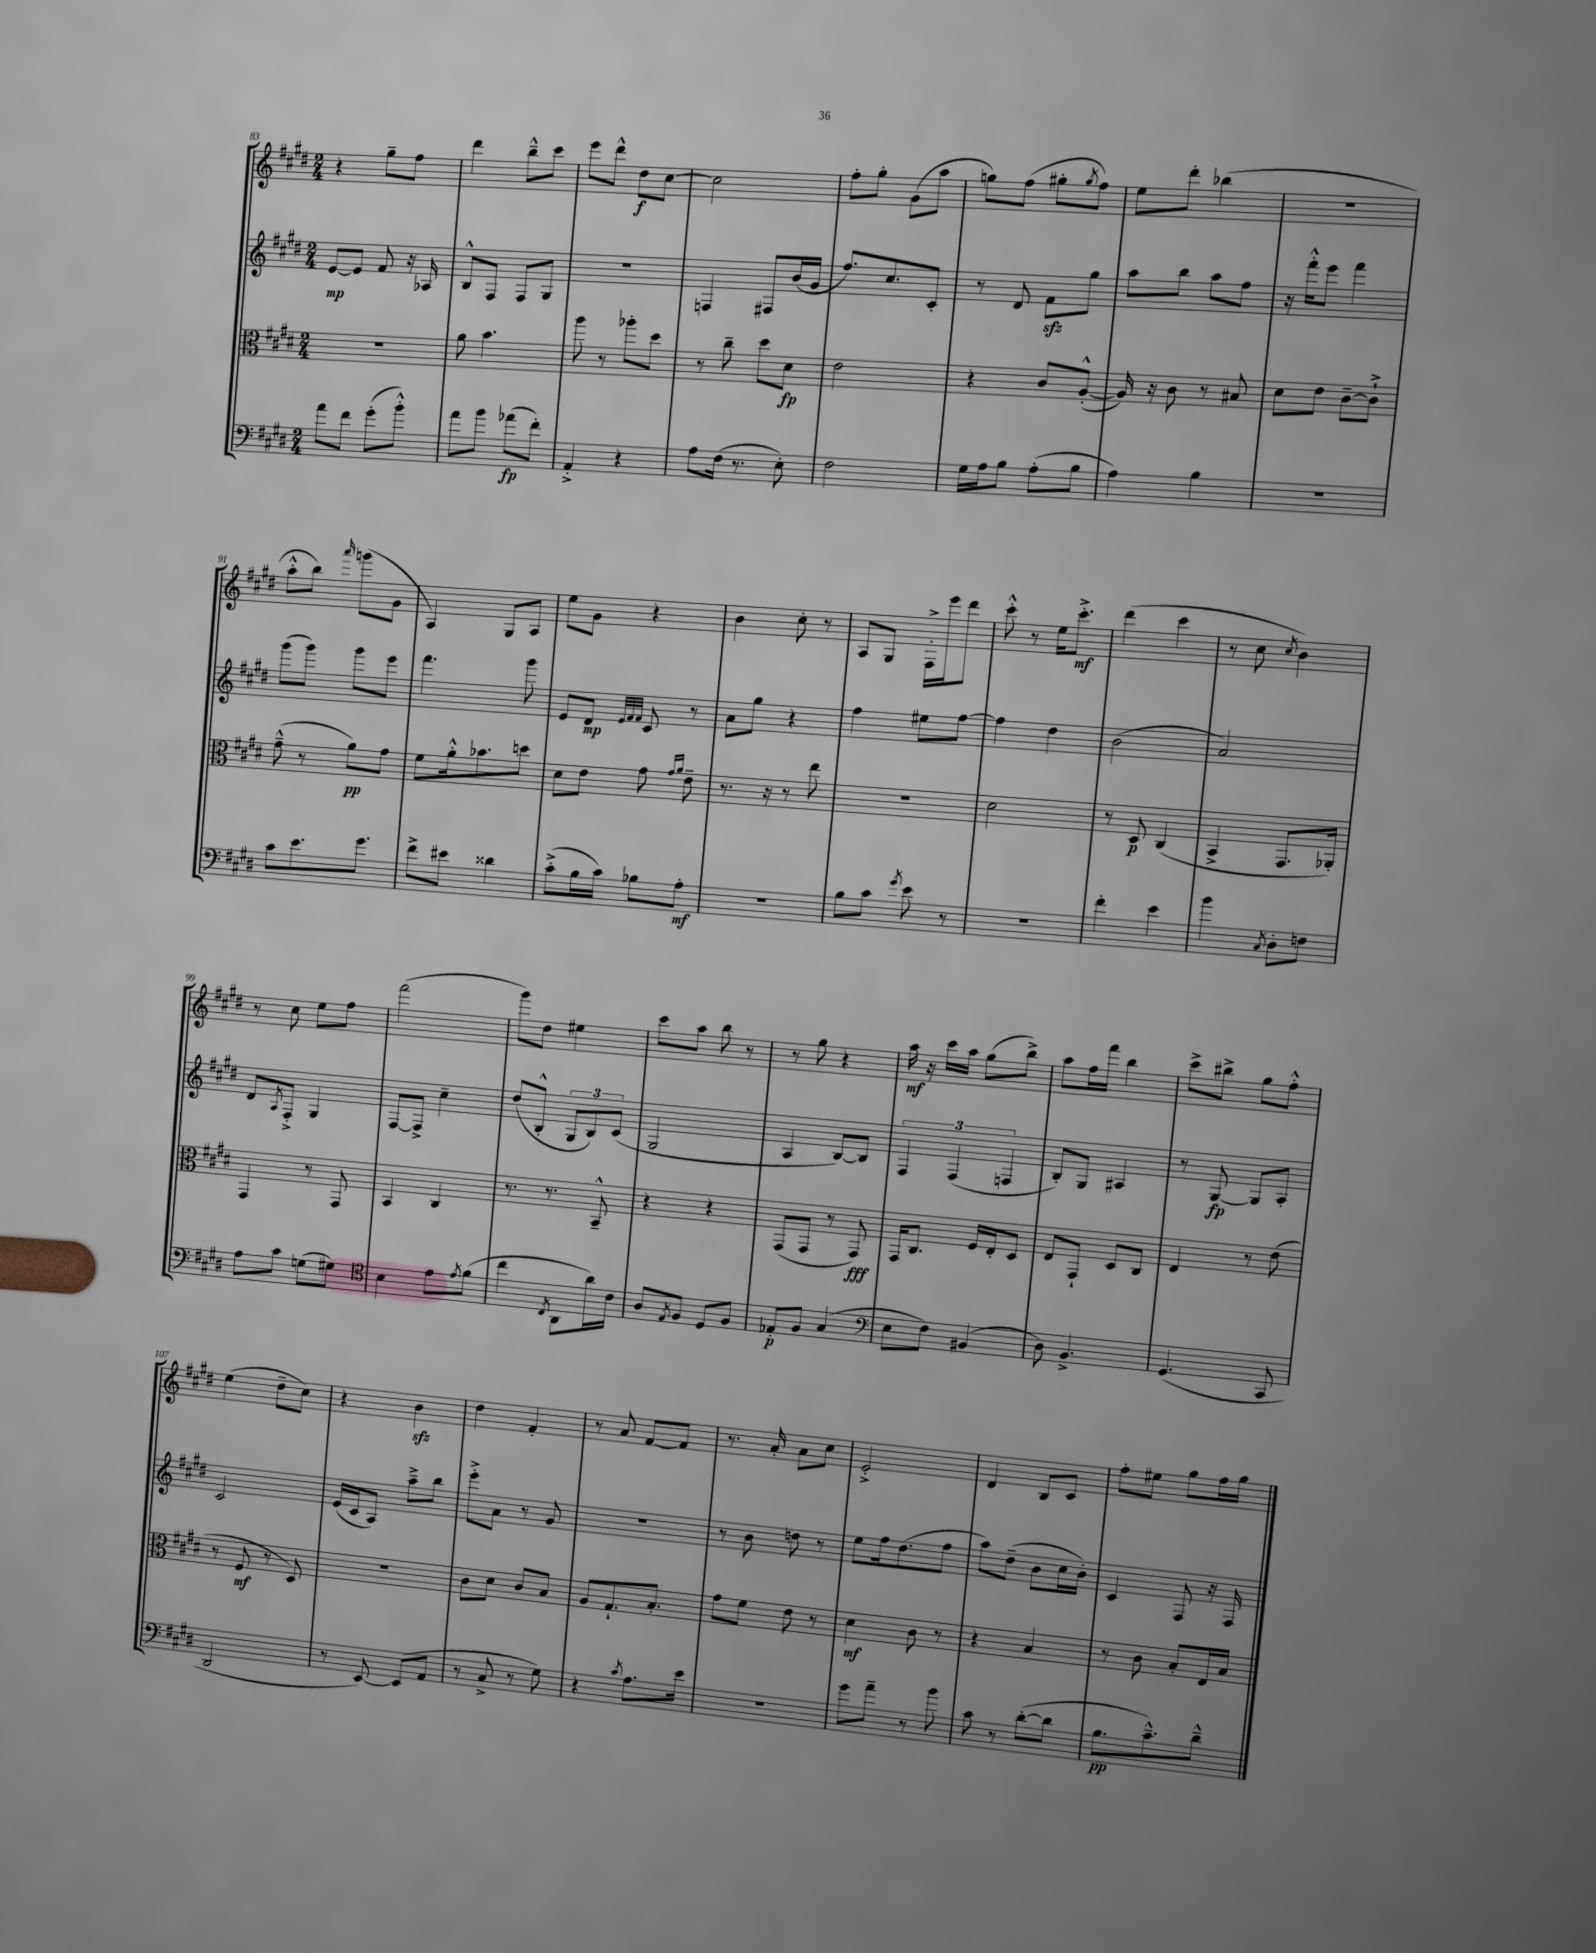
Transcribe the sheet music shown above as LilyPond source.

<<
\new StaffGroup <<
\new Staff = "s0" {
    \clef treble \key e \major \numericTimeSignature \time 2/4
    r4 gis''8-- fis''8 |
    dis'''4 b''8---^ cis'''8 |
    e'''8 dis'''8-^ dis''8\f cis''8~ |
    cis''2 |
    fis''8-. gis''8-. gis'8( a''8 |
    g''8) fis''8( gis''8-. \acciaccatura { gis''8 } fis''8) |
    e''8 dis'''8-. bes''4( |
    R2 |
    a''8-.-^ b''8) \grace { a'''16 } g'''8( gis'8 |
    a4) gis8 a8 |
    e''8 gis'8 r4 |
    b'4 cis''8-. r8 |
    a8 gis8 fis16-.-> e'''16 dis'''8 |
    cis'''8-.-^ r8 e''16 cis'''8.-.->\mf |
    dis'''4( cis'''4 |
    r8 cis''8 \acciaccatura { cis''8 } b'4) |
    r8 cis''8 e''8 fis''8 |
    fis'''2( |
    gis'''8) dis''8 eis''4 |
    cis'''8 a''8 b''8 r8 |
    r8 gis''8 r4 |
    a''16\mf r16 cis'''16 a''16 gis''8( b''8->) |
    a''8 fis''16 fis'''16 b''4 |
    cis'''8-> bis''8-> gis''8 fis''8-.-^ |
    e''4( dis''8-- cis''8) |
    r4 b'4\sfz |
    dis''4 fis'4-. |
    r8 a'8 fis'8~ fis'8 |
    r8. a'16-. a'8 cis''8 |
    e'2-.-> |
    dis'4 b8 cis'8 |
    fis''8-. eis''8 gis''8 fis''16 gis''16 \bar "|." |
}
\new Staff = "s1" {
    \clef treble \key e \major \numericTimeSignature \time 2/4
    e'8~\mp e'8 fis'8 r16 aes16 |
    b8-^ fis8 fis8 gis8 |
    r2 |
    f4 fis8 b'16( gis'16 |
    fis''8.) cis''8. cis'8-. |
    r8 dis'8 fis'8\sfz gis''8 |
    a''8 b''8 a''8 fis''8 |
    r16 fis'''16-.-^ e'''8 fis'''4 |
    gis'''8( gis'''8) gis'''8 e'''8 |
    fis'''4. gis'''8 |
    e'8 dis'8\mp \grace { e'32 fis'32 fis'32 } cis'8 r8 |
    a'8 gis''8 r4 |
    fis''4 eis''8 fis''8~ |
    fis''4 dis''4 |
    b'2( |
    a'2) |
    dis'8 \acciaccatura { a8 } fis8-.-> gis4 |
    fis8~ fis8-> cis''4-- |
    dis''8( b8-.-^ \tuplet 3/2 { gis8 b8) cis'8( } |
    gis2 |
    a4 b8~) b8 |
    \tuplet 3/2 { fis4 fis4( f4 } |
    b8-.) gis8 ais4 |
    r8 gis8~\fp gis8 a8-. |
    cis'2 |
    e'16( cis'16 a8) a''8---> b''8 |
    e'''8-.-> a'8 r8 gis'8 |
    r2 |
    r8 b'8 d''8 r8 |
    e''8 fis''16 dis''8.( fis''8 |
    a''8) dis''8--( b'8 cis''16 b'16-.) |
    cis'4 fis8 r16 fis16 \bar "|." |
}
\new Staff = "s2" {
    \clef alto \key e \major \numericTimeSignature \time 2/4
    R2 |
    a'8 b'4. |
    a''8 r8 aes''8-. dis''8 |
    r8 cis''8-- dis''8 dis'8\fp |
    e'2 |
    r4 cis'8 a8~-.-^( |
    a16) r16 cis'8 r8 bis8 |
    dis'8 e'8 cis'8~-- cis'8-!-> |
    gis'8---^( r8 a'8\pp) gis'8 |
    fis'8 a'16-.-^ bes'8. d''8 |
    dis'8 e'8 gis'8 \grace { gis'16 a'16 } e'8-- |
    r8. r16 r8 e''8 |
    r2 |
    dis'2 |
    r8 dis8\p cis4( |
    b,4-> gis,8. aes,16-.) |
    gis,4 r8 gis,8 |
    b,4 cis4 |
    r8. r8. b,8---^ |
    r4 r4 |
    gis,8( gis,8 r8 gis,8\fff) |
    gis,16 cis8. fis16 e16-. dis8 |
    e8 gis,8-! dis8 cis8 |
    e4 r8 e'8( |
    r8 fis8\mf r8 dis8) |
    r2 |
    cis'8 dis'8 cis'8 b8 |
    a8 gis8.-! b8.-. |
    gis'8 fis'8 e'8 r8 |
    dis'4\mf cis'8 r8 |
    r4 b4 |
    r8 cis'8 b8-. e16 b16 \bar "|." |
}
\new Staff = "s3" {
    \clef bass \key e \major \numericTimeSignature \time 2/4
    a'8 fis'8 gis'8-.( b'8-.-^) |
    a'8 b'8 aes'8\fp( fis'8-.) |
    a,4-.-> r4 |
    a8 fis16( r8. e8-.) |
    fis2 |
    gis16 a16 b8 a8-.( b8 |
    a4) b4 |
    R2 |
    cis'8 e'8. gis'8. |
    fis'8-> eis'8 disis'4 |
    cis'8-.->( b16 cis'16) bes8 a8-.\mf |
    R2 |
    b8 cis'8 \acciaccatura { gis'8 } e'8 r8 |
    r2 |
    fis'4-. e'4 |
    b'4 \acciaccatura { cis8 } dis8-. f8 |
    a8 cis'8 g8( gis8) |
    \clef tenor b4 e'8 \acciaccatura { e'8 } fis'8( |
    cis''4 \acciaccatura { cis8 } a,8 a'16) cis'16 |
    a8 \acciaccatura { e8 } fis8 dis8 fis8 |
    ees8-.\p fis8 gis4( |
    \clef bass e8 fis8) bis,4( |
    dis8) b,4.-> |
    gis,4.( cis,8 |
    dis,2 |
    r8 e,8~) e,8( a,8 |
    r8 cis8-> r8 gis8) |
    r4 \acciaccatura { cis'8 } a8. e'16 |
    R2 |
    gis'8 a'8-- r8 b'8 |
    cis'8 r8 dis'8~-.( dis'8 |
    b8.\pp cis'8.---^) dis'8---^ \bar "|." |
}
>>
>>
\layout { \context { \Score currentBarNumber = #83 } }
